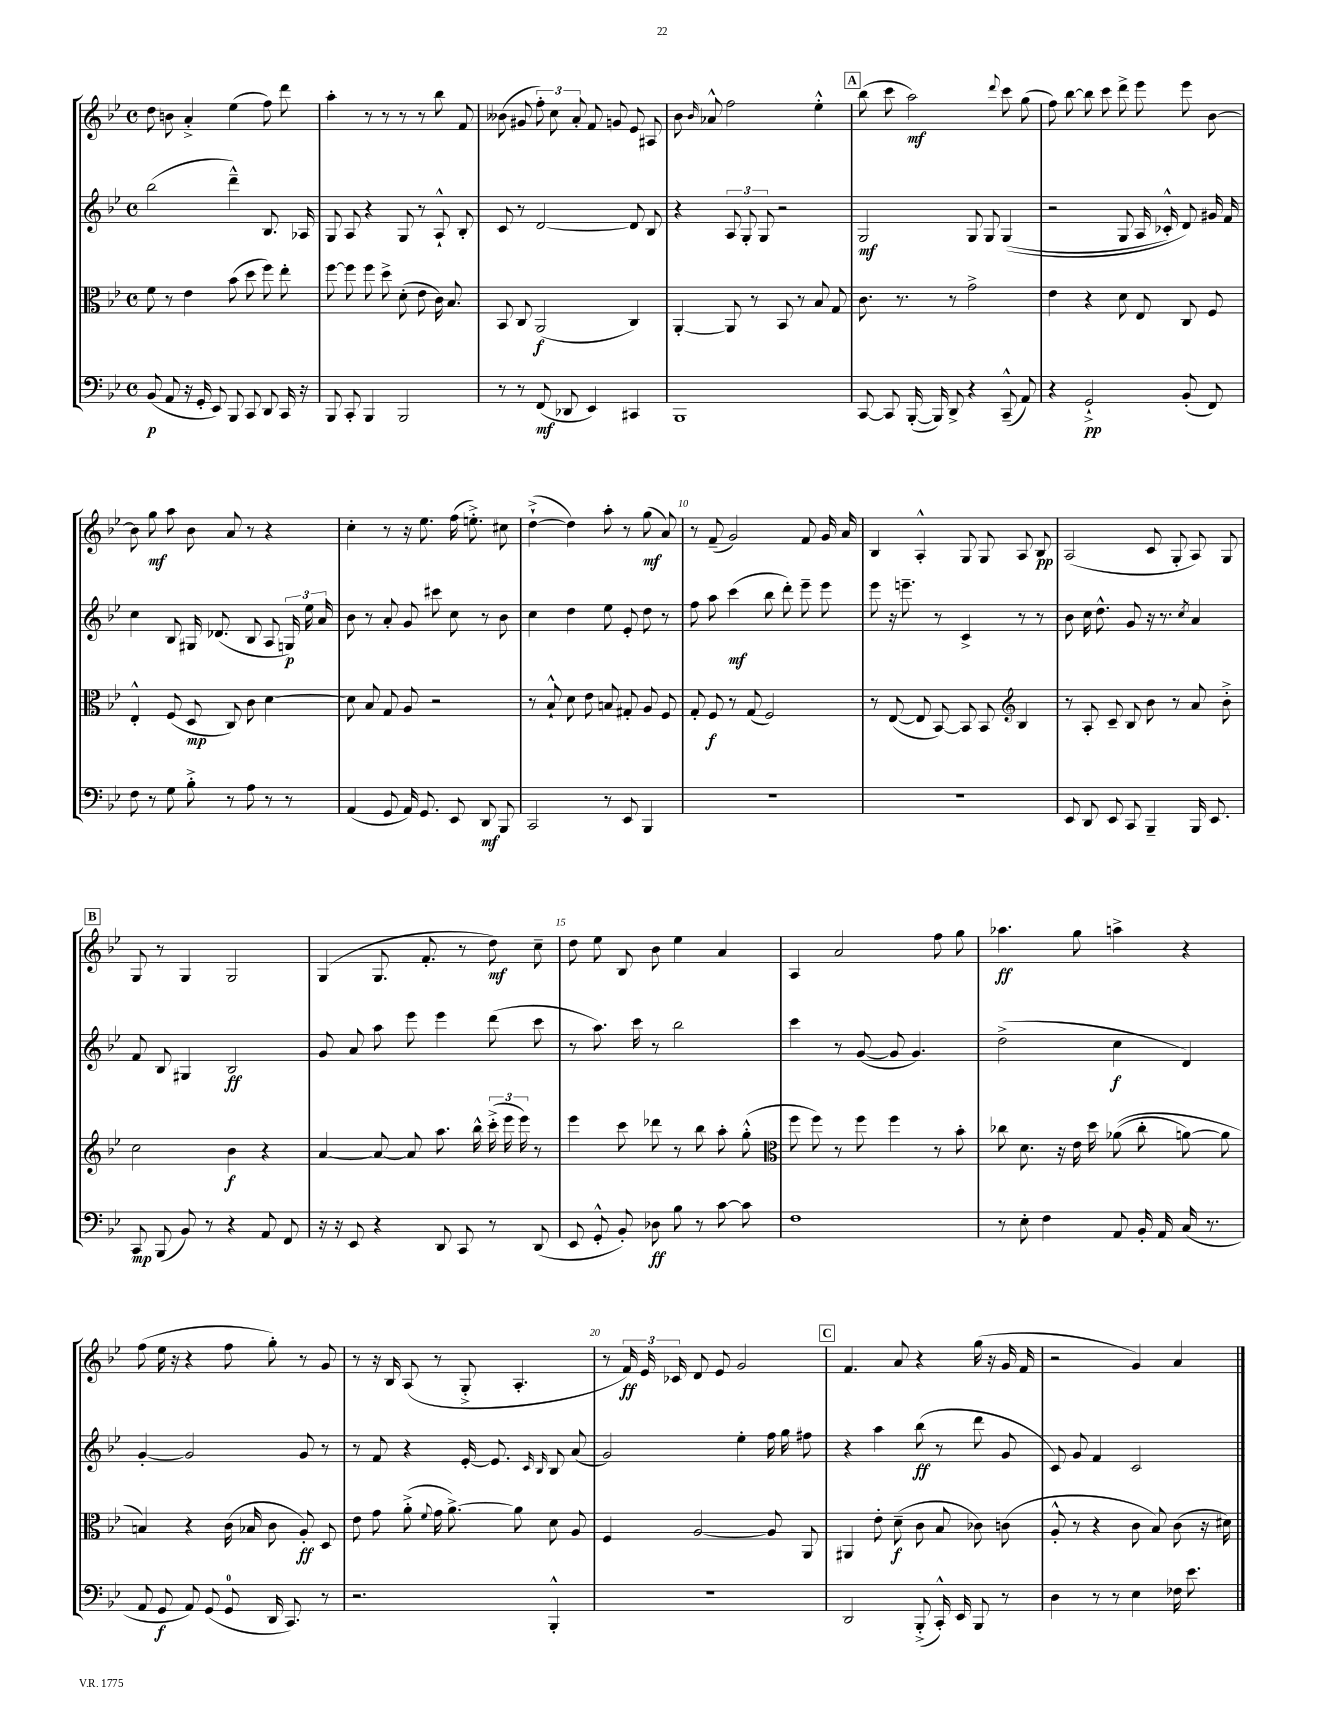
<<
\new StaffGroup <<
\new Staff = "s0" {
    \clef treble \key bes \major \defaultTimeSignature \time 4/4
    \autoBeamOff d''8 b'8 a'4-.-> ees''4( f''8) d'''8 |
    a''4-. r8 r8 r8 r8 bes''8 f'8 |
    beses'8( gis'8 \tuplet 3/2 { f''8-.) c''8 a'8-. } f'8 g'8 ees'8 ais8 |
    bes'8 \grace { bes'16 } aes'8-^ f''2 ees''4-.-^ |
    \mark \markup { \box "A" } bes''8( c'''8 a''2\mf) \appoggiatura { d'''8 } c'''8 g''8( |
    f''8) bes''8~ bes''8 c'''8 d'''8-> ees'''8 ees'''8 bes'8~ |
    bes'8 g''8\mf a''8 bes'8 a'8 r8 r4 |
    c''4-. r8 r16 ees''8. f''16( e''8.-.->) cis''8 |
    d''4~-!->( d''4) a''8-. r8 g''8\mf( a'8) |
    r8 f'8--( g'2) f'8 g'16 a'16 |
    bes4 a4-.-^ g8 g8 a8 bes8\pp |
    a2( c'8 g8-. a8) g8 |
    \mark \markup { \box "B" } g8 r8 g4 g2 |
    g4( g8. f'8.-. r8 d''8\mf) c''8-- |
    d''8 ees''8 bes8 bes'8 ees''4 a'4 |
    a4 a'2 f''8 g''8 |
    aes''4.\ff g''8 a''4-> r4 |
    f''8( ees''16 r16 r4 f''8 g''8-.) r8 g'8 |
    r8 r16 bes16 a8( r8 g8-.-> a4.-. |
    r8 \tuplet 3/2 { f'16\ff) ees'16 ces'16 } d'8 ees'8 g'2 |
    \mark \markup { \box "C" } f'4. a'8 r4 g''16( r16 g'16 f'16 |
    r2 g'4) a'4 \bar "|." |
}
\new Staff = "s1" {
    \clef treble \key bes \major \defaultTimeSignature \time 4/4
    \autoBeamOff bes''2( d'''4---^) bes8. aes16 |
    g8 a8 r4 g8 r8 a8-!-^ bes8-. |
    c'8 r8 d'2~ d'8 bes8 |
    r4 \tuplet 3/2 { a8 g8-. g8 } r2 |
    \mark \markup { \box "A" } g2\mf g8 g8 g4(\( |
    r2 g8 a16 ces'16-.-^) d'8\) gis'16 f'16 |
    c''4 bes8 gis16 des'8.( bes8 a8 \tuplet 3/2 { g16\p) ees''16 a'16 } |
    bes'8 r8 a'8-. g'8 cis'''8 c''8 r8 bes'8 |
    c''4 d''4 ees''8 ees'8-. d''8 r8 |
    f''8 a''8 c'''4\mf( bes''8 d'''8-.) ees'''8-- ees'''8 |
    ees'''8 r16 e'''8.-- r8 c'4-> r8 r8 |
    bes'8 c''16 d''8.-^ g'8 r16 r8. \acciaccatura { c''8 } a'4 |
    \mark \markup { \box "B" } f'8 bes8 gis4 bes2\ff |
    g'8 a'8 a''8 ees'''8 ees'''4 d'''8( c'''8 |
    r8 a''8.) c'''16 r8 bes''2 |
    c'''4 r8 g'8~( g'8 g'4.) |
    d''2->( c''4\f d'4) |
    g'4~-. g'2 g'8 r8 |
    r8 f'8 r4 ees'16~-. ees'8. \grace { c'16 bes16 } bes8 a'8( |
    g'2) ees''4-. f''16 g''16 fis''8 |
    \mark \markup { \box "C" } r4 a''4 bes''8\ff( r8 d'''8 g'8 |
    c'8) g'8 f'4 c'2 \bar "|." |
}
\new Staff = "s2" {
    \clef alto \key bes \major \defaultTimeSignature \time 4/4
    \autoBeamOff f'8 r8 ees'4 bes'8( d''8 f''8) ees''8-. |
    f''8~ f''8 f''8 d''8-> d'8-.( ees'8 c'16) bes8. |
    bes,8 c8 a,2\f( c4) |
    a,4~-. a,8 r8 bes,8 r8 bes8 g8 |
    \mark \markup { \box "A" } c'8. r8. r8 g'2-> |
    ees'4 r4 d'8 ees8 c8 f8 |
    ees4-.-^ f8( d8\mp c8) c'8 d'4~ |
    d'8 bes8 g8 a8 r2 |
    r8 bes8-!-^ d'8 ees'8 b8 gis8-. a8 f8 |
    g8-. f8\f r8 g8( f2) |
    r8 ees8~( ees8 bes,8~) bes,8 bes,8 \clef treble bes4 |
    r8 a8-. c'8-- bes8 bes'8 r8 a'8 bes'8-.-> |
    \mark \markup { \box "B" } c''2 bes'4\f r4 |
    a'4~ a'8~ a'8 a''8. bes''16-^ \tuplet 3/2 { c'''16-.->( ees'''16 ees'''16) } r8 |
    ees'''4 c'''8 des'''8 r8 bes''8 a''8-. g''8-.-^( |
    \clef alto f''8 f''8) r8 f''8 f''4 r8 bes'8-. |
    ces''8 d'8. r16 ees'16 d''16 aes'8(\( ces''8-. a'8~) a'8 |
    b4\) r4 c'16( bes16 c'8 a8-.\ff) d8 |
    ees'8 g'8 a'8-.->( \appoggiatura { f'8 } g'16 a'8.~->) a'8 d'8 a8 |
    f4 a2~ a8 a,8 |
    \mark \markup { \box "C" } ais,4 ees'8-. d'8--\f( c'8 bes8 ces'8) c'8( |
    a8-.-^ r8 r4 c'8 bes8) c'8( r16 dis'16) \bar "|." |
}
\new Staff = "s3" {
    \clef bass \key bes \major \defaultTimeSignature \time 4/4
    \autoBeamOff bes,8\p( a,8 r16 g,16-. ees,8) bes,,8 c,8 d,8 c,16 r16 |
    bes,,8 c,8-. bes,,4 bes,,2 |
    r8 r8 f,8\mf( des,8 ees,4) cis,4 |
    bes,,1 |
    \mark \markup { \box "A" } c,8~ c,8 bes,,16~-.( bes,,16) d,8-> r4 c,8---^( a,8) |
    r4 g,2-!->\pp bes,8-.( f,8) |
    f8 r8 g8 bes8-.-> r8 a8 r8 r8 |
    a,4( g,8 a,16) g,8. ees,8 d,8\mf bes,,8 |
    c,2 r8 ees,8 bes,,4 |
    R1 |
    R1 |
    ees,8 d,8 ees,8 c,8 bes,,4-- bes,,16 ees,8. |
    \mark \markup { \box "B" } c,8\mp bes,,8( bes,8) r8 r4 a,8 f,8 |
    r16 r16 ees,8 r4 d,8 c,8 r8 d,8( |
    ees,8 g,8-.-^ bes,8-.) des8\ff bes8 r8 c'8~ c'8 |
    f1 |
    r8 ees8-. f4 a,8 bes,16-. a,16 c16( r8. |
    a,8 g,8\f a,8) g,8( g,8-0 d,16 c,8.) r8 |
    r2. bes,,4-.-^ |
    R1 |
    \mark \markup { \box "C" } d,2 bes,,8-.->( c,16-.-^) ees,16 bes,,8 r8 |
    d4 r8 r8 ees4 fes16 ees'8. \bar "|." |
}
>>
>>
\layout { \context { \Score \override BarNumber.break-visibility = ##(#f #t #t) barNumberVisibility = #(every-nth-bar-number-visible 5) } }
